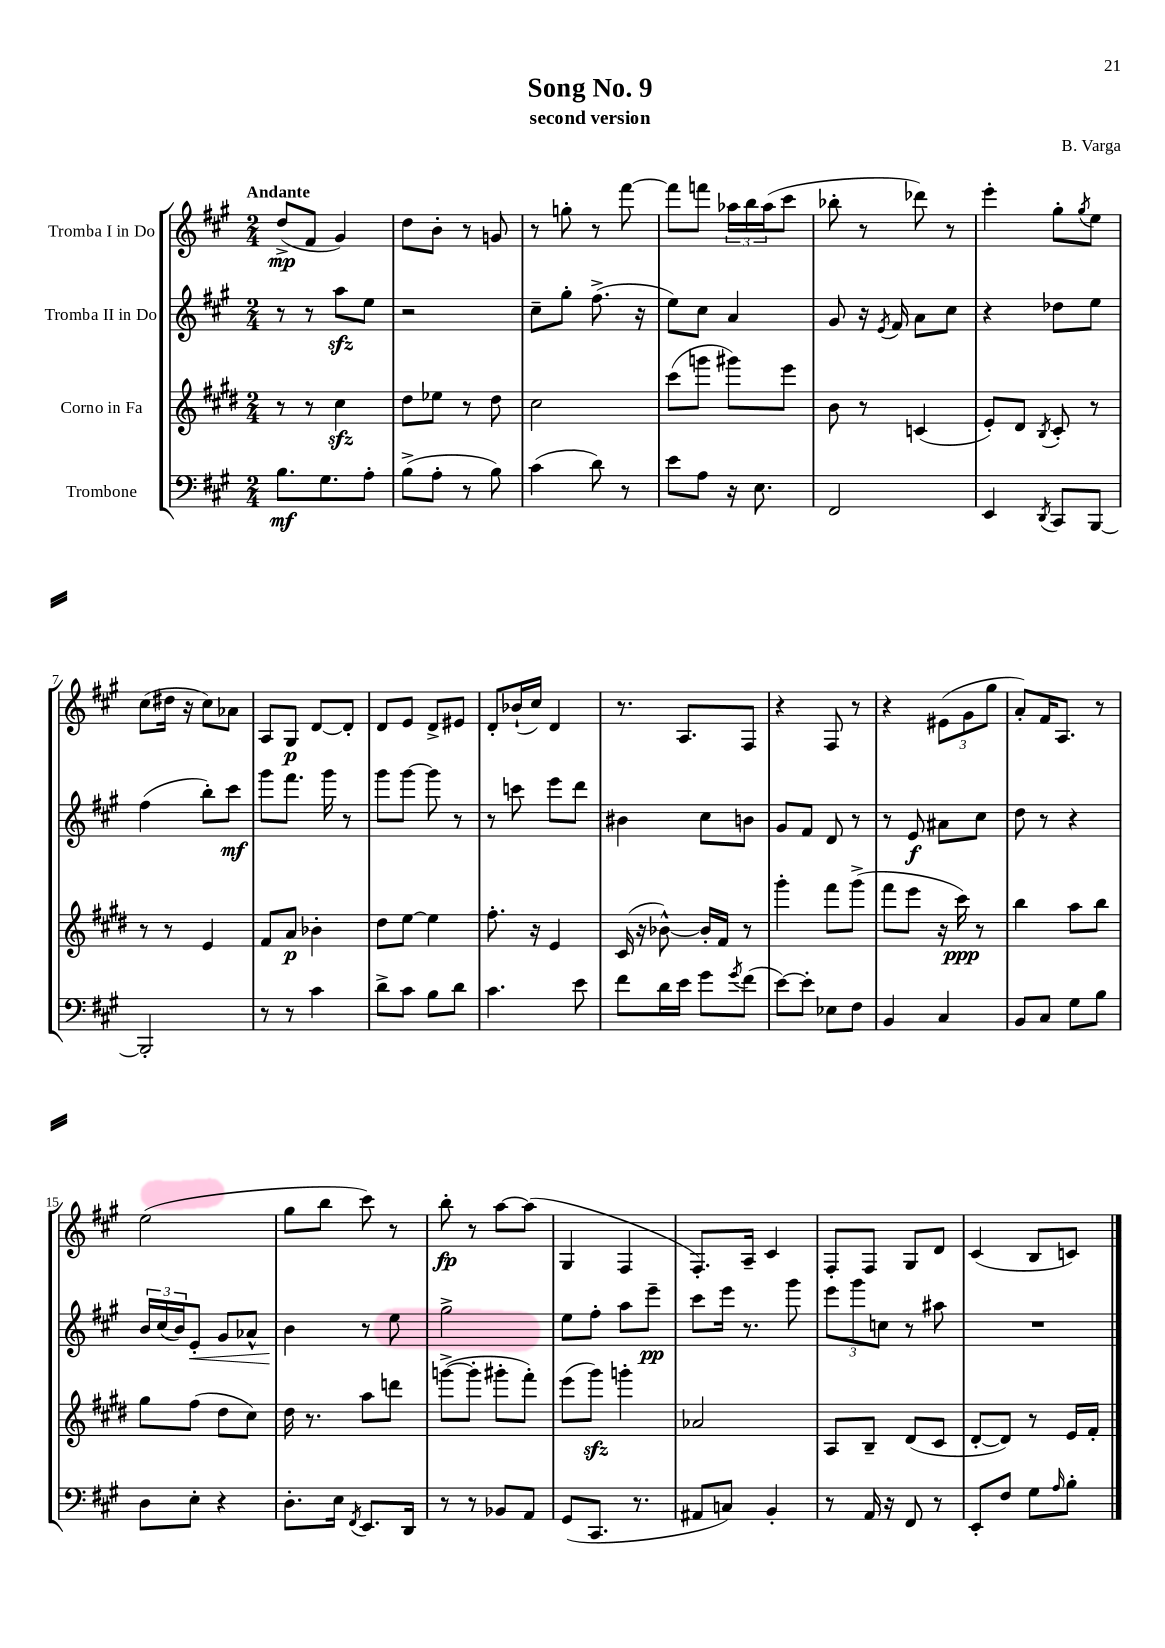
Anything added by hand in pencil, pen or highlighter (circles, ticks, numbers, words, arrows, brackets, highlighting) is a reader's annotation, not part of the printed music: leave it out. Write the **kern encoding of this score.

**kern	**kern	**kern	**kern
*staff4	*staff3	*staff2	*staff1
*clefF4	*clefG2	*clefG2	*clefG2
*k[f#c#g#]	*k[f#c#g#d#]	*k[f#c#g#]	*k[f#c#g#]
*M2/4	*M2/4	*M2/4	*M2/4
8.B	8r	8r	(8dd^
.	8r	8r	8f#
8.G#	.	.	.
.	4cc#	8aa	4g#)
8A'	.	8ee	.
=	=	=	=
(8B^	8dd#	2r	8dd
8A'	8ee-	.	8b'
8r	8r	.	8r
8B)	8dd#	.	8g
=	=	=	=
(4c#	2cc#	8cc#~	8r
.	.	8gg#'	8gg'
8d)	.	(8.ff#^	8r
8r	.	.	[8fff#
.	.	16r	.
=	=	=	=
8e	(8ccc#	8ee)	8fff#]
8A	8ggg	8cc#	8fff
16r	8ggg#)	4a	24aa-
.	.	.	24bb
8.E	.	.	.
.	.	.	(24aa-
.	8eee	.	8ccc#
=	=	=	=
2FF#	8b	8g#	8bb-'
.	8r	16r	8r
.	.	8qe	.
.	.	16f#	.
.	(4c	8a	8ddd-)
.	.	8cc#	8r
=	=	=	=
4EE	8e')	4r	4eee'
.	8d#	.	.
8qDD	8qB	.	.
8CC#	8c#'	8dd-	8gg#'
.	.	.	8qgg#
[8BBB	8r	8ee	8ee
=	=	=	=
2BBB']	8r	(4ff#	(8cc#
.	8r	.	16dd#
.	.	.	16r
.	4e	8bb')	8cc#)
.	.	8ccc#	8a-
=	=	=	=
8r	8f#	8ggg#	8A
8r	8a	8.fff#	8G#
4c#	4b-'	.	[8d
.	.	16ggg#	.
.	.	8r	8d']
=	=	=	=
8d^	8dd#	8ggg#	8d
8c#	[8ee	[8ggg#	8e
8B	4ee]	8ggg#]	8d^
8d	.	8r	8e#
=	=	=	=
4.c#	8.ff#'	8r	8d'
.	.	8ccc	(16b-`
.	16r	.	16cc#)
.	4e	8eee	4d
8e	.	8ddd	.
=	=	=	=
8f#	(16c#	4b#	8.r
.	16r	.	.
16d	[8b-^^)	.	.
16e	.	.	8.A
8g#	16b-']	8cc#	.
.	16f#	.	.
8qg#	.	.	.
(8f#	8r	8b	8F#
=	=	=	=
[8e)	4ggg#'	8g#	4r
8e']	.	8f#	.
8E-	8fff#	8d	8F#
8F#	(8ggg#^	8r	8r
=	=	=	=
4BB	8fff#	8r	4r
.	8eee	8e	.
4C#	16r	8a#	(12e#
.	16ccc#)	.	.
.	.	.	12g#
.	8r	8cc#	.
.	.	.	12gg#
=	=	=	=
8BB	4bb	8dd	8a')
8C#	.	8r	16f#
.	.	.	8.A
8G#	8aa	4r	.
8B	8bb	.	8r
=	=	=	=
8D	8gg#	24b	(2ee
.	.	(24cc#	.
.	.	24b)	.
8E'	(8ff#	8e'	.
4r	8dd#	8g#	.
.	8cc#)	8a-^^	.
=	=	=	=
8.D'	16dd#	4b	8gg#
.	8.r	.	.
.	.	.	8bb
16E	.	.	.
8qFF#	.	.	.
8.EE	8aa	8r	8ccc#)
.	8ddd	8ee	8r
16DD	.	.	.
=	=	=	=
8r	([8ggg^	2gg#^	8bb'
8r	8ggg']	.	8r
8BB-	8ggg#'	.	[8aa
8AA	8fff#')	.	(8aa]
=	=	=	=
(8GG#	(8eee	8ee	4G#
8.CC#	8ggg#)	8ff#'	.
.	4ggg'	8aa	4F#
8.r	.	.	.
.	.	8eee~	.
=	=	=	=
8AA#	2a-	8ccc#	8.F#')
8C)	.	16eee	.
.	.	8.r	16A~
4BB'	.	.	4c#
.	.	8ggg#	.
=	=	=	=
8r	8A	12eee	8F#'
.	.	12ggg#	.
16AA	8B~	.	8F#
.	.	12cc	.
16r	.	.	.
8FF#	(8d#	8r	8G#
8r	8c#	8aa#	8d
=	=	=	=
8EE'	[8d#'	2r	(4c#
8F#	8d#])	.	.
8G#	8r	.	8B
16qqA	.	.	.
8B'	16e	.	8c)
.	16f#'	.	.
==	==	==	==
*-	*-	*-	*-
